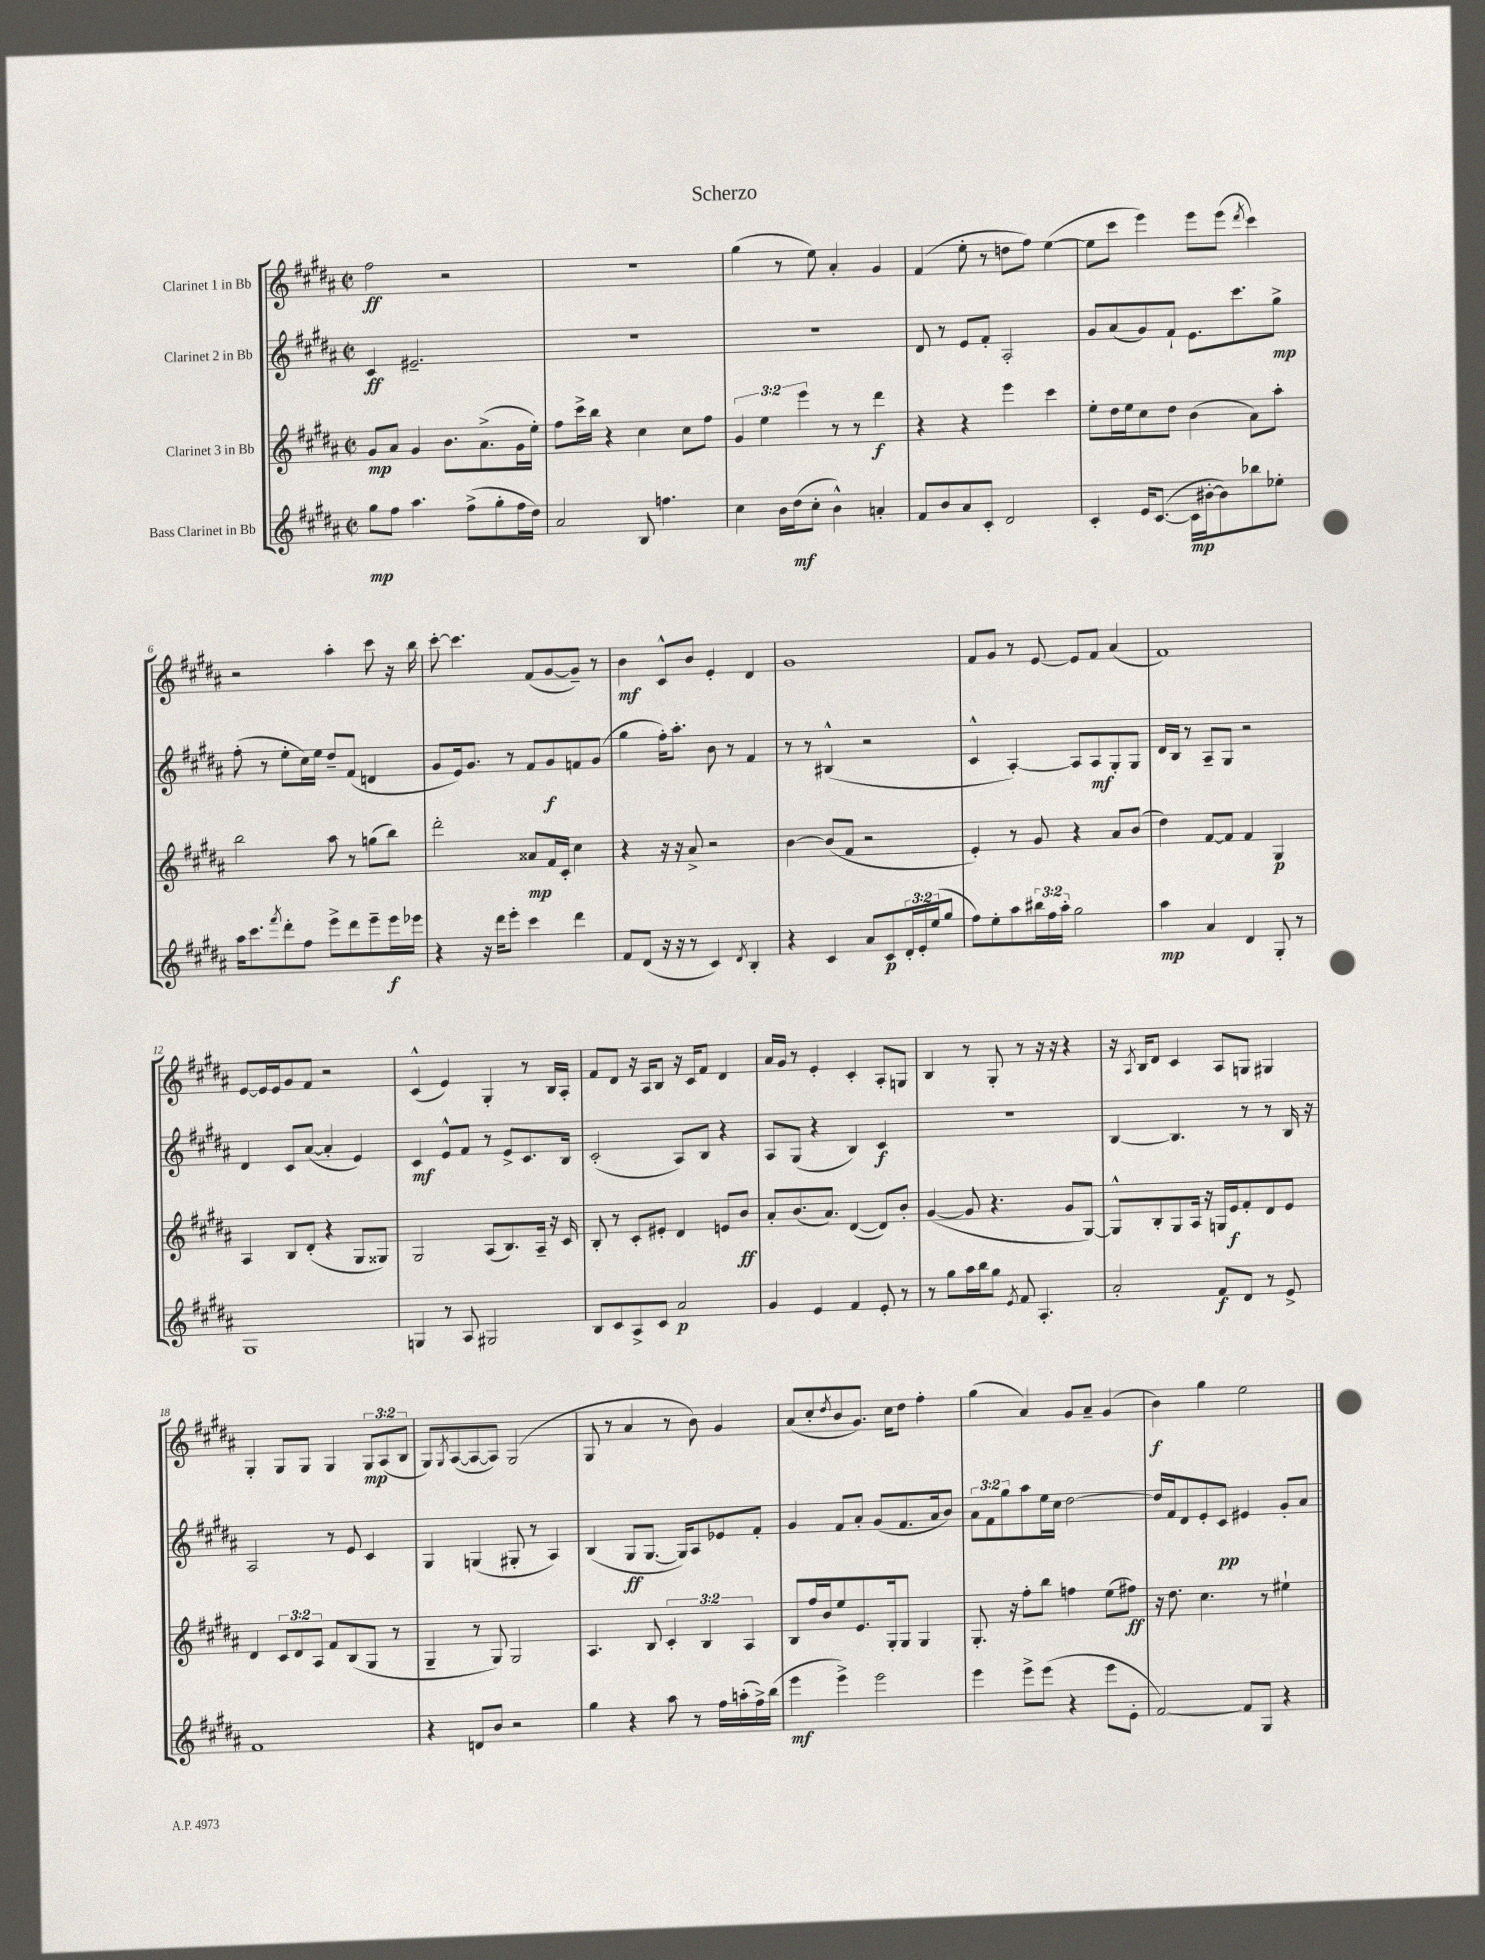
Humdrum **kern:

**kern	**kern	**kern	**kern
*staff4	*staff3	*staff2	*staff1
*clefG2	*clefG2	*clefG2	*clefG2
*k[f#c#g#d#a#]	*k[f#c#g#d#a#]	*k[f#c#g#d#a#]	*k[f#c#g#d#a#]
*M2/2	*M2/2	*M2/2	*M2/2
*met(c|)	*met(c|)	*met(c|)	*met(c|)
8gg#	8g#	4c#	2ff#
8ff#	8a#	.	.
4.aa#	4g#	2.e#~	.
.	8.b	.	2r
(8ff#^	.	.	.
.	(8.a#^	.	.
8gg#'	.	.	.
16ff#	16g#	.	.
16dd#)	16ee')	.	.
=	=	=	=
2a#	8ff#	1r	1r
.	16ccc#^	.	.
.	16bb	.	.
.	4r	.	.
8B	4cc#	.	.
4.ff	.	.	.
.	8cc#	.	.
.	8ff#	.	.
=	=	=	=
4cc#	6g#	1r	(4gg#
.	6ee	.	.
16b	.	.	8r
(16dd#	.	.	.
.	6eee	.	.
8cc#'	.	.	8ee)
4b^^)	8r	.	4a#'
.	8r	.	.
4a'	4ddd#	.	4g#
=	=	=	=
8f#	4r	8d#	(4f#
8b	.	8r	.
8a#	4r	8e	8ee'
8c#'	.	8f#'	8r
2d#	4eee	2A#'	8dd
.	.	.	8ff#)
.	4ccc#	.	([4ee
=	=	=	=
4c#'	8ee'	8g#	8ee]
.	16dd#	(8a#	8ccc#
.	16ee	.	.
16e	8cc#	8g#)	4eee)
([8.c#	.	.	.
.	8dd#	8f#`	.
16c#]	(4b	8.e	8eee
[16b#'	.	.	.
8b#])	.	.	(8eee
.	.	8.ccc#	.
.	.	.	8qddd#
8bb-	8a#)	.	4ccc#)
8ee-'	8aa#'	8gg#^	.
=	=	=	=
16aa#	2bb	(8ff#'	2r
8.ccc#	.	.	.
.	.	8r	.
8qfff#	.	.	.
8ddd#'	.	8ee'	.
8ff#	.	16cc#)	.
.	.	16ee	.
8eee^	8aa#	8dd#~	4aa#'
8ddd#	8r	(8f#	.
8eee~	(8gg	4d	8ccc#
16eee	8bb)	.	16r
16eee-	.	.	16bb
=	=	=	=
4r	2ddd#'	8g#	[8ccc#'
.	.	16e)	4.ccc#]
.	.	8.g#	.
16r	.	.	.
16ddd#	.	.	.
8eee'	.	8r	.
4ccc#	8a##	8f#	(8f#
.	16f#	8g#	[8g#
.	16c#'	.	.
4ddd#	4cc#	8f	8g#~])
.	.	(8g#	8r
=	=	=	=
8f#	4r	4gg#	4b
(8d#	.	.	.
16r	16r	16ff#')	8c#^^
16r	16r	8.aa#'	.
8r	8a#^	.	8b
4c#)	2r	8b	4e'
.	.	8r	.
8qd#	.	.	.
4B'	.	4f#	4d#
=	=	=	=
4r	[4b	8r	1g#
.	.	8r	.
4c#	(8b]	(4B#^^	.
.	8f#	.	.
8a#	2r	2r	.
8c#	.	.	.
24d#'	.	.	.
24e'	.	.	.
(24ee	.	.	.
8gg#	.	.	.
=	=	=	=
8ff#)	4e')	4c#^^	8f#
8ee'	.	.	8g#
8aa#	8r	[4A#')	8r
24bb#	8g#	.	[8e
24ff#	.	.	.
24aa#'	.	.	.
2gg#	4r	8A#]	8e]
.	.	8A#	8f#
.	8a#	8G#'	(4a#
.	(8b	8G#	.
=	=	=	=
4aa#	4dd#)	16d#	1f#)
.	.	16B	.
.	.	8r	.
4a#	[8f#	8A#~	.
.	8f#]	8G#	.
4d#	4f#	2r	.
8G#'	4G#	.	.
8r	.	.	.
=	=	=	=
1G#	4A#	4d#	[8e
.	.	.	16e]
.	.	.	16e
.	8B	8c#	8g#
.	(8d#'	([8a#	8f#
.	4r	4a#']	2r
.	8G#	4e)	.
.	8G##)	.	.
=	=	=	=
4G	2G#	4c#	(4c#^^
8r	.	8e^^	4e)
8A#	.	8f#	.
2G#	(8A#	8r	4G#'
.	8.B)	8e^	.
.	.	8.c#	8r
.	16A#~	.	.
.	16r	.	16B
.	16c#	16B	16A#'
=	=	=	=
8B	8B'	(2c#'	8f#
8c#	8r	.	8d#
8A#^	8c#'	.	16r
.	.	.	16A#
8c#	8e#'	.	8B
2a#	4d#	8A#)	16r
.	.	.	16c#
.	.	8B	8f#
.	8e	4r	4d#
.	8b	.	.
=	=	=	=
4g#	8a#'	8A#	16a#
.	.	.	16g#
.	(8.b	(8G#	8r
4e	.	4r	4e'
.	8.a#)	.	.
4f#	([4d#	4B)	4c#'
8e'	8d#])	4c#	8A#'
8r	8b'	.	8G
=	=	=	=
8r	([4g#	1r	4B
8gg#	.	.	.
16aa#	8g#]	.	8r
16bb	.	.	.
8gg#	4.r	.	8G#'
8qe	.	.	.
8f#	.	.	8r
4.A#'	.	.	16r
.	.	.	16r
.	8g#	.	4r
.	[8G#)	.	.
=	=	=	=
2a#'	8G#^^]	[4B	16r
.	.	.	8qA#
.	.	.	16B
.	8B'	.	8d#
.	8G#	4.B]	4c#
.	16A#	.	.
.	16r	.	.
8f#	16G	.	8A#
.	16e	.	.
8d#	8f#'	8r	8G
8r	8d#	8r	4G#
8e^	8e	16B	.
.	.	16r	.
=	=	=	=
1f#	4d#	2A#	4G#'
.	12c#	.	8G#
.	12d#	.	.
.	.	.	8G#
.	12A#	.	.
.	8f#	8r	4G#
.	(8B	8e	.
.	8G#	4c#	12G#
.	.	.	(12A#
.	8r	.	.
.	.	.	12B
=	=	=	=
4r	4G#~	4G#	8G#)
.	.	.	8qG#
.	.	.	([8A#
8d	8r	(4G	8A#_
8b	8G#)	.	8A#])
2r	2G#	8G#'	(2G#
.	.	8r	.
.	.	4A#)	.
=	=	=	=
4gg#	4.A#	(4B	8G#
.	.	.	8r
4r	.	8G#	4a#
.	8B	[8.G#	.
8aa#	6c#'	.	8r
.	.	16G#])	.
8r	.	8A#	8b)
.	6B	.	.
16ff#	.	8e-	4g#
(16aa'	.	.	.
.	6A#	.	.
16ff#^)	.	8f#'	.
(16bb	.	.	.
=	=	=	=
4eee	8B	4g#	(8a#
.	16ff#	.	8cc#'
.	16b	.	.
.	.	.	8qdd#
4eee^)	8ee	8f#	8b
.	8.e	8a#'	8.g#)
2eee	.	(8g#	.
.	16G#'	.	16cc#
.	8G#	8.f#	8dd#
.	4G#	.	4ff#'
.	.	16a#	.
.	.	8b)	.
=	=	=	=
4eee	8.G#'	12a#	(4gg#
.	.	12f#	.
.	.	12gg#	.
.	16r	.	.
8eee^	8ff#'	8aa#	4a#)
(8eee	8bb	16ee	.
.	.	16cc#	.
4r	4ff	[2dd#	8g#
.	.	.	8a#~
8eee	(8ee	.	(4g#
8e'	8ff#)	.	.
=	=	=	=
[2f#)	16r	16dd#]	4b)
.	8.dd#	16f#	.
.	.	8d#	.
.	4.cc#	8e'	4gg#
.	.	8c#	.
8f#]	.	4e#	2ee
8G#	8r	.	.
4r	4ee#`	8g#'	.
.	.	8a#	.
==	==	==	==
*-	*-	*-	*-
